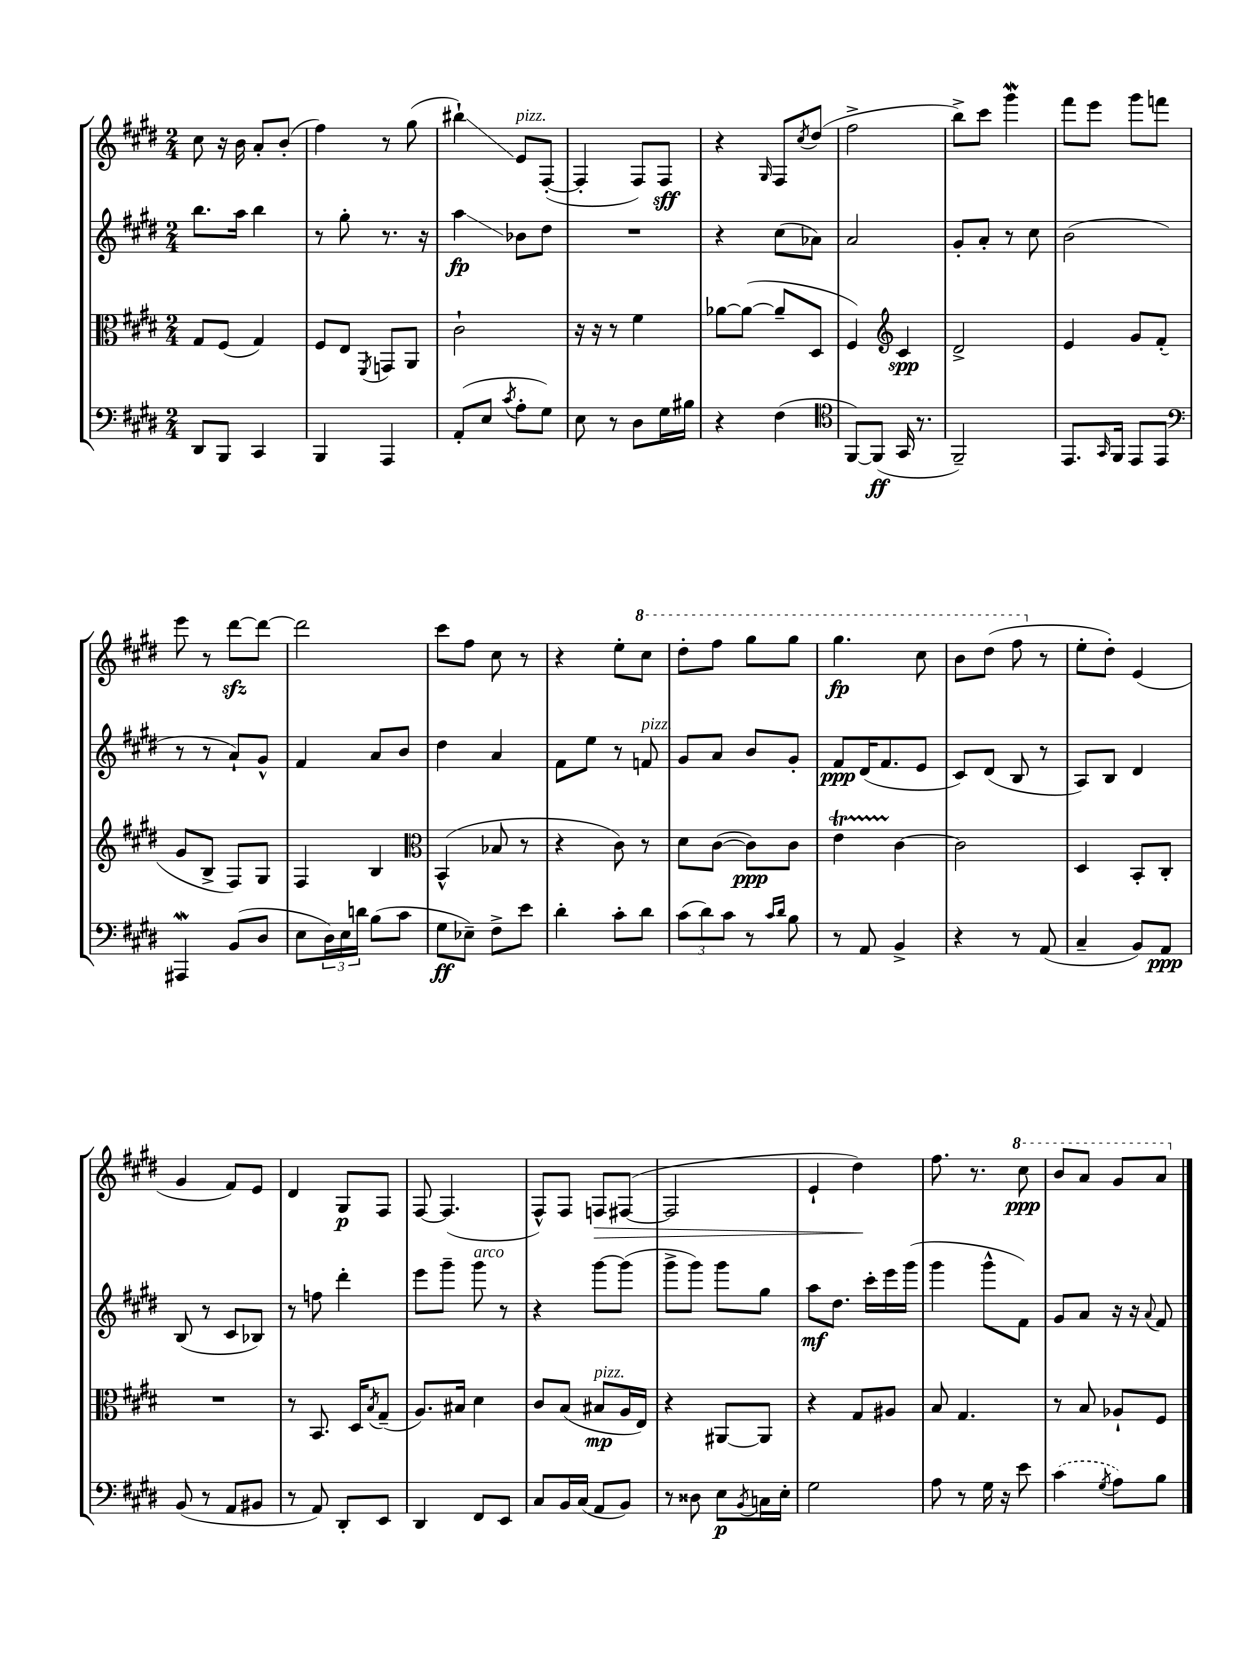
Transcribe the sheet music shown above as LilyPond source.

<<
\new StaffGroup <<
\new Staff = "s0" {
    \clef treble \key e \major \numericTimeSignature \time 2/4
    cis''8 r16 b'16 a'8-. b'8-.( |
    fis''4) r8 gis''8( |
    bis''4-!\glissando) e'8^\markup { \italic "pizz." } fis8~-.( |
    fis4-. fis8) fis8\sff |
    r4 \grace { gis16 } fis8 \acciaccatura { cis''8 } dis''8( |
    fis''2-> |
    b''8->) cis'''8 gis'''4\mordent |
    fis'''8 e'''8 gis'''8 f'''8 |
    e'''8 r8 dis'''8~\sfz dis'''8~ |
    dis'''2 |
    cis'''8 fis''8 cis''8 r8 |
    r4 e''8-. \ottava #1 cis'''8 |
    dis'''8-. fis'''8 gis'''8 gis'''8 |
    gis'''4.\fp cis'''8 |
    b''8 dis'''8( fis'''8 \ottava #0 r8 |
    e''8-. dis''8-.) e'4( |
    gis'4 fis'8) e'8 |
    dis'4 gis8\p fis8 |
    fis8~ fis4.( |
    fis8-^) fis8 f8\> fis8~( |
    fis2 |
    e'4-! dis''4\!) |
    fis''8. r8. \ottava #1 cis'''8\ppp |
    b''8 a''8 gis''8 a''8 \ottava #0 \bar "|." |
}
\new Staff = "s1" {
    \clef treble \key e \major \numericTimeSignature \time 2/4
    b''8. a''16 b''4 |
    r8 gis''8-. r8. r16 |
    a''4\glissando\fp bes'8 dis''8 |
    R2 |
    r4 cis''8( aes'8) |
    a'2 |
    gis'8-. a'8-. r8 cis''8 |
    b'2( |
    r8 r8 a'8-!) gis'8-^ |
    fis'4 a'8 b'8 |
    dis''4 a'4 |
    fis'8 e''8 r8 f'8^\markup { \italic "pizz." } |
    gis'8 a'8 b'8 gis'8-. |
    fis'8\ppp dis'16( fis'8. e'8 |
    cis'8) dis'8( b8 r8 |
    a8) b8 dis'4 |
    b8( r8 cis'8 bes8) |
    r8 f''8 dis'''4-. |
    e'''8 gis'''8-- gis'''8^\markup { \italic "arco" } r8 |
    r4 gis'''8~ gis'''8( |
    gis'''8-> gis'''8) gis'''8 gis''8 |
    a''8\mf dis''8. cis'''16-. e'''16 gis'''16( |
    gis'''4 gis'''8-^ fis'8) |
    gis'8 a'8 r16 r16 \appoggiatura { a'8 } fis'8 \bar "|." |
}
\new Staff = "s2" {
    \clef alto \key e \major \numericTimeSignature \time 2/4
    gis8 fis8( gis4) |
    fis8 e8 \acciaccatura { fis,8 } g,8 a,8 |
    cis'2-! |
    r16 r16 r8 fis'4 |
    aes'8~ aes'8~( aes'8-- dis8 |
    fis4) \clef treble cis'4\spp |
    dis'2-> |
    e'4 gis'8 fis'8-.( |
    gis'8 b8-> fis8) gis8 |
    fis4 b4 |
    \clef alto b,4-^( bes8 r8 |
    r4 cis'8) r8 |
    dis'8 cis'8~( cis'8\ppp) cis'8 |
    e'4\startTrillSpan cis'4~\stopTrillSpan |
    cis'2 |
    dis4 b,8-. cis8-. |
    R2 |
    r8 b,8. dis16 \acciaccatura { b8 } gis8--( |
    a8.) bis16 dis'4 |
    cis'8 b8( bis8\mp^\markup { \italic "pizz." } a16 e16) |
    r4 ais,8~ ais,8 |
    r4 gis8 ais8 |
    b8 gis4. |
    r8 b8 aes8-! fis8 \bar "|." |
}
\new Staff = "s3" {
    \clef bass \key e \major \numericTimeSignature \time 2/4
    dis,8 b,,8 cis,4 |
    b,,4 a,,4 |
    a,8-.( e8 \acciaccatura { cis'8 } a8-. gis8) |
    e8 r8 dis8 gis16 bis16 |
    r4 fis4( |
    \clef tenor fis,8~) fis,8\ff( gis,16 r8. |
    fis,2--) |
    e,8. \grace { gis,16 } fis,16 e,8 e,8 |
    \clef bass ais,,4\mordent b,8( dis8 |
    e8 \tuplet 3/2 { dis16) e16 d'16 } b8( cis'8 |
    gis8\ff ees8--) fis8-> e'8 |
    dis'4-. cis'8-. dis'8 |
    \tuplet 3/2 { cis'8( dis'8) cis'8 } r8 \grace { cis'16 dis'16 } b8 |
    r8 a,8 b,4-> |
    r4 r8 a,8( |
    cis4-- b,8) a,8\ppp |
    b,8( r8 a,8 bis,8 |
    r8 a,8) dis,8-. e,8 |
    dis,4 fis,8 e,8 |
    cis8 b,16 cis16( a,8 b,8) |
    r8 disis8 e8\p \acciaccatura { b,8 } c16 e16-. |
    gis2 |
    a8 r8 gis16 r16 e'8 |
    \once \slurDashed cis'4( \acciaccatura { gis8 } a8) b8 \bar "|." |
}
>>
>>
\layout { \context { \Score \remove "Bar_number_engraver" } }
